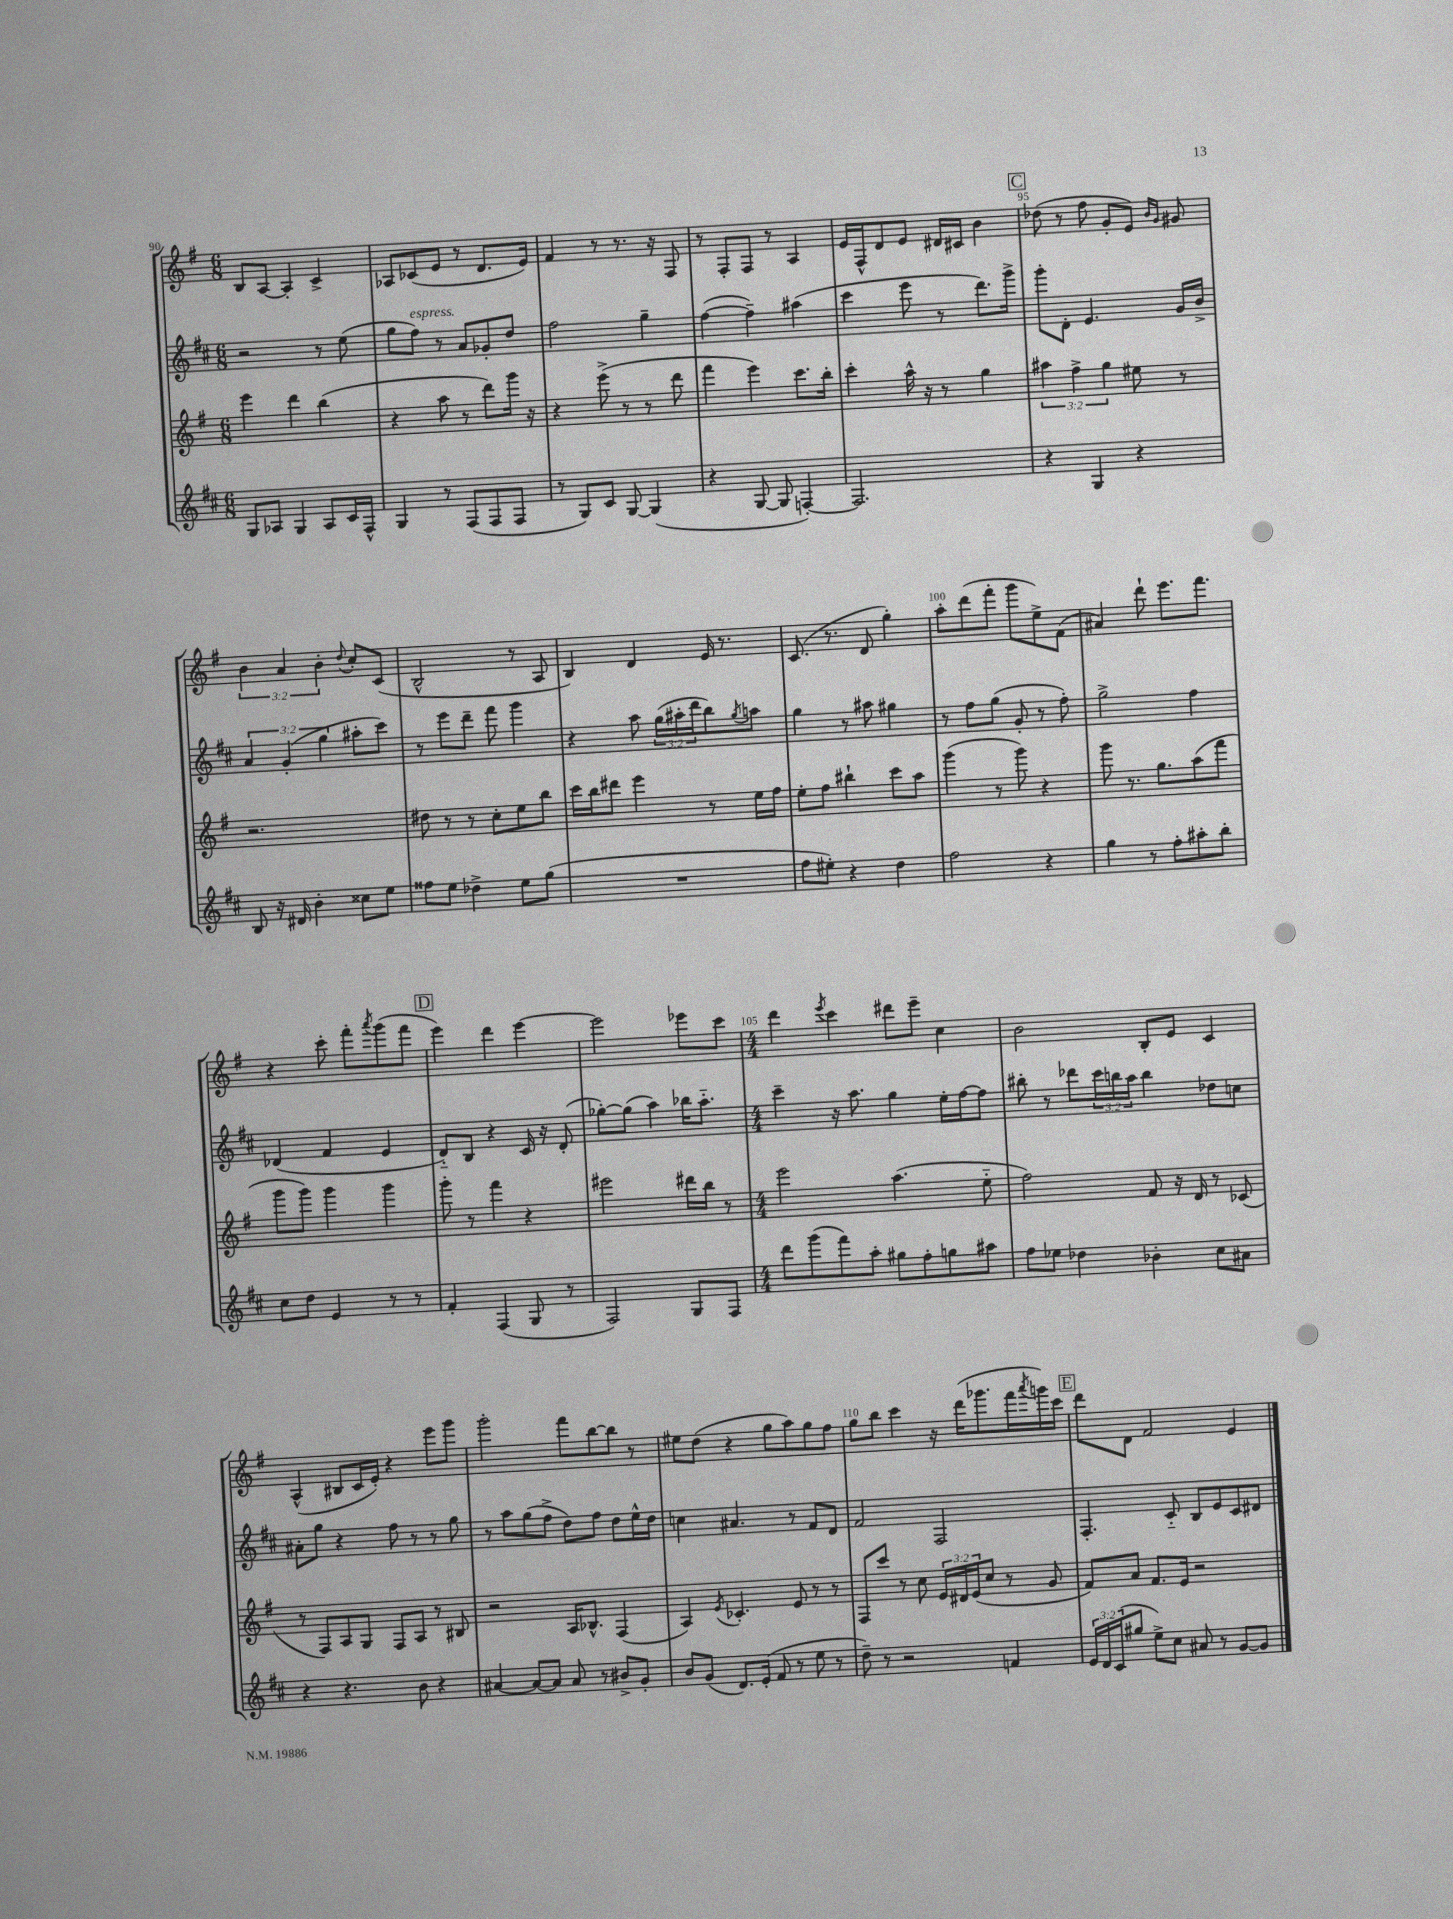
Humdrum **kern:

**kern	**kern	**kern	**kern
*staff4	*staff3	*staff2	*staff1
*clefG2	*clefG2	*clefG2	*clefG2
*k[f#c#]	*k[f#]	*k[f#c#]	*k[f#]
*M6/8	*M6/8	*M6/8	*M6/8
8G	4eee	2r	8B
8A-	.	.	[8A
4G	4ddd	.	4A']
8A-	(4bb	8r	4c^
16c#	.	(8ee	.
16F#^^	.	.	.
=	=	=	=
4G	4r	8gg	8A-
.	.	8ff#)	(8c-
8r	8aa	8r	8e
(8F#	8r	8a	8r
8F#	8ddd)	8g-'	8.d
8F#	16ggg	8dd	.
.	16r	.	16e)
=	=	=	=
8r	4r	2ff#	4f#
8G)	.	.	.
8c#	(8eee^	.	8r
[8G	8r	.	8.r
(4G]	8r	4gg~	.
.	.	.	16r
.	8ddd	.	8F#
=	=	=	=
4r	4fff#	([4ff#	8r
.	.	.	8F#'
[8G	4eee)	4ff#~])	8F#
8G]	.	.	8r
[4F')	8.ccc	(4aa#	4A
.	16bb'	.	.
=	=	=	=
2.F]	4ccc'	4ccc#	16e
.	.	.	16F#^^
.	.	.	8d
.	16aa^^	8eee	8e
.	16r	.	.
.	8r	8r	16d#
.	.	.	16c#
.	4gg	8.ddd)	4b
.	.	16ggg^	.
=	=	=	=
4r	6aa#	8ggg'	(8dd-
.	.	8d'	8r
.	6ff#^	.	.
4G	.	4.e	8ff#
.	6gg	.	.
.	.	.	8g'
4r	8ee#	.	8e)
.	.	.	16qqb
.	.	.	16qqg
.	8r	16g	8g#
.	.	16b^	.
=	=	=	=
8B	2.r	6a	6b
16r	.	.	.
.	.	(6g'	6a
16d#	.	.	.
4b'	.	.	.
.	.	6gg	6b'
.	.	.	8qqdd
8cc##	.	8aa#'	8cc'
8ee	.	8ccc#)	(8c
=	=	=	=
8ff##	8dd#	8r	2B^^
8ee	8r	8eee	.
4dd-^	8r	8ddd~	.
.	8cc'	8fff#	.
8ee	8ee	4ggg	8r
(8gg	8bb	.	8A
=	=	=	=
2.r	16ccc	4r	4B)
.	16bb	.	.
.	8ddd#	.	.
.	4eee	8aa	4d
.	.	(24gg	.
.	.	24aa#'	.
.	.	24ddd	.
.	8r	8bb)	16e
.	.	.	8.r
.	.	8qgg	.
.	16ee	8aa	.
.	16ff#	.	.
=	=	=	=
8ff#	8ee'	4gg	(8.c
8ee#')	8ff#	.	.
.	.	.	8.r
4r	4bb#`	8r	.
.	.	8aa#	8d
4dd	8ccc	4gg#	4gg')
.	8aa	.	.
=	=	=	=
2ff#	(4ggg	8r	8aa'
.	.	8ff#	(8ddd
.	8r	(8gg	8fff#'
.	8ggg)	8g'	8ggg
4r	4r	8r	8ee^)
.	.	8ff#')	(8f#
=	=	=	=
4gg	8ggg	2gg^	4a#)
.	8.r	.	.
8r	.	.	8ddd`
.	8.gg	.	.
8ff#'	.	.	8.eee
8aa#'	(8aa	4ff#	.
.	.	.	8.fff#
8bb'	8fff#	.	.
=	=	=	=
8cc#	8ggg	(4d-	4r
8dd	8ggg)	.	.
4e	4ggg	4f#	8ccc'
.	.	.	8fff#'
.	.	.	8qaaa
8r	4ggg	4e	(8ggg
8r	.	.	8fff#
=	=	=	=
4f#'	8ggg'	8d'~)	4eee)
.	8r	8B	.
(4F#	4fff#	4r	4ddd
8G	4r	16c#	[4eee
.	.	16r	.
8r	.	(8d'	.
=	=	=	=
2F#)	2eee#	[8gg-')	2eee]
.	.	(8gg-]	.
.	.	4aa)	.
8G	16ddd#	16bb-	8eee-
.	16bb	8.aa'~	.
8F#	8r	.	8ccc
=	=	=	=
*M4/4	*M4/4	*M4/4	*M4/4
8ddd	2eee	4ccc#~	4ddd
(8ggg	.	.	.
.	.	.	8qeee
8fff#)	.	16r	4ccc
.	.	8.aa	.
8aa'	.	.	.
8gg#	(4.aa	4gg	8ddd#
8ff#'	.	.	8eee~
8gg	.	16ee'	4cc
.	.	[16ff#	.
8aa#	8ee'~	8ff#]	.
=	=	=	=
8ff#	2ff#)	8bb#'	2b
8ee-	.	8r	.
4dd-	.	8ddd-	.
.	.	24ccc#	.
.	.	24bb	.
.	.	24aa	.
4b-'	8f#	4bb	8B'
.	16r	.	8e
.	16d	.	.
8cc#	8r	8dd-	4c
8a#	(8c-	8cc	.
=	=	=	=
4r	8r	8a#'	(4A^^
.	8F#)	8gg	.
4.r	8A	4r	8B#
.	8G	.	16c
.	.	.	16e')
.	8F#	8ff#	4r
8b	8A	8r	.
4r	8r	8r	8eee
.	8B#	8gg	8ggg
=	=	=	=
[4a#	2r	8r	2ggg'
.	.	8aa	.
8a#_	.	(8gg	.
8a#]	.	8ff#^	.
8a#	16A	8dd)	8fff#
.	8.B-^^	.	.
8r	.	8ff#	[8bb
8b#^	(4F#	8dd	8bb]
8g'	.	16ee^^	8r
.	.	16dd	.
=	=	=	=
8b	4A)	4cc	8ee#
(8g	.	.	(8dd
.	8qe	.	.
8.d)	4.c-'	4.a#	4r
(16e'	.	.	.
8f#	.	.	8gg
8r	8e	8r	8aa)
8ee	8r	8f#	8gg
8r	8r	8d	8ff#
=	=	=	=
8dd~)	8F#	2f#	8gg
8r	8ccc	.	8bb
2r	8r	.	4ccc
.	8cc	.	.
.	24e	2F#	16r
.	24d#	.	.
.	.	.	(16ddd
.	(24e	.	.
.	8cc	.	8.ggg-
4f	8r	.	.
.	.	.	16fff#
.	.	.	8qaaa
.	8g	.	16ggg)
.	.	.	16ccc
=	=	=	=
24e	8f#)	4.F#'	8ddd
24d	.	.	.
(24c#	.	.	.
8gg#	8a	.	8d
8ee^)	8.f#	.	2f#
8cc#	.	8c#'~	.
.	16e	.	.
8a#	2r	8B	.
8r	.	8e	.
[8g	.	8c#	4e
8g]	.	8d#	.
==	==	==	==
*-	*-	*-	*-
